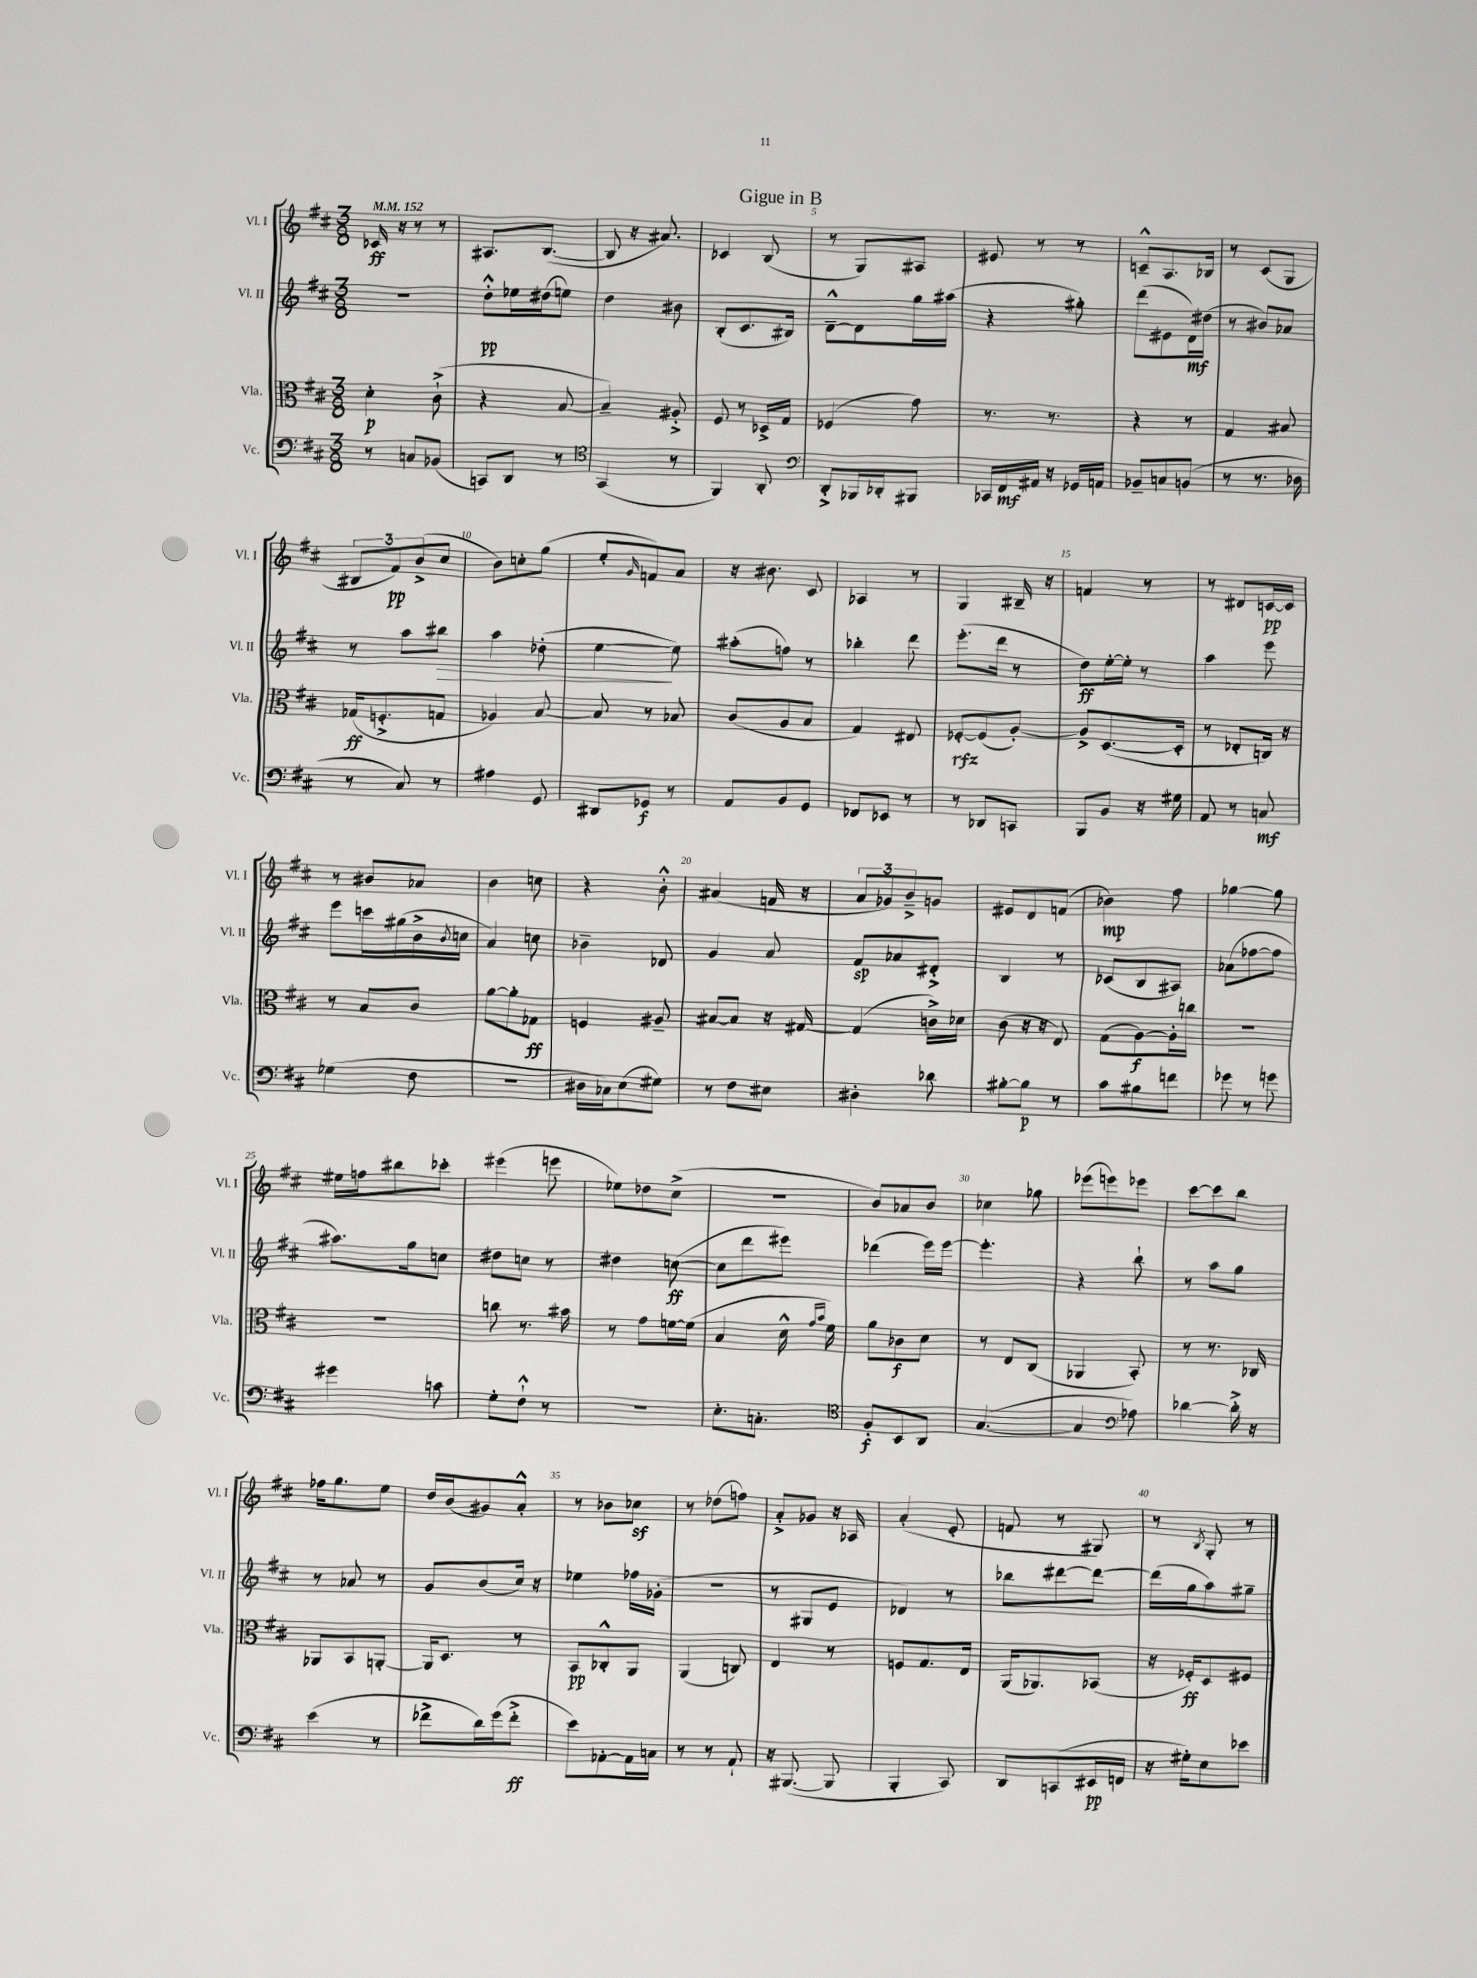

**kern	**dynam	**kern	**dynam	**kern	**dynam	**kern	**dynam
*part4	*part4	*part3	*part3	*part2	*part2	*part1	*part1
*staff4	*staff4	*staff3	*staff3	*staff2	*staff2	*staff1	*staff1
*I"Vc.	*	*I"Vla.	*	*I"Vl. II	*	*I"Vl. I	*
*I'Vc.	*	*I'Vla.	*	*I'Vl. II	*	*I'Vl. I	*
*clefF4	*	*clefC3	*	*clefG2	*	*clefG2	*
*k[f#c#]	*	*k[f#c#]	*	*k[f#c#]	*	*k[f#c#]	*
*M3/8	*	*M3/8	*	*M3/8	*	*M3/8	*
*MM152	*	*MM152	*	*MM152	*	*MM152	*
=1	=1	=1	=1	=1	=1	=1	=1
8r	.	4d'\	p	4.r	.	16c-X/	ff
.	.	.	.	.	.	16r	.
8Cn/L	.	.	.	.	.	8r	.
(8BB-X/J	.	(8c#`^\	.	.	.	8r	.
=2	=2	=2	=2	=2	=2	=2	=2
8CCn/L)	.	4r	.	8dd'^^\L	pp	8.A#X/L	.
8DD/J	.	.	.	16ee-X\L	.	.	.
.	.	.	.	(16dd#X\J	.	([8.B/J	.
8r	.	[8B/	.	8een\J)	.	.	.
=3	=3	=3	=3	=3	=3	=3	=3
*clefC4	*	*	*	*	*	*	*
(4GG/	.	4B~/])	.	4dd\	.	8B/]	.
.	.	.	.	.	.	16r	.
.	.	.	.	.	.	8.a#X/)	.
8r	.	8A#X'^/	.	8b#X\	.	.	.
=4	=4	=4	=4	=4	=4	=4	=4
4FF#/)	.	8F#/	.	(8B'/L	.	4c-X/	.
.	.	8r	.	8.c#/	.	.	.
8AA'/	.	16D-X^/LL	.	.	.	(8B/	.
.	.	16G/JJ	.	16B#X/Jk)	.	.	.
=5	=5	=5	=5	=5	=5	=5	=5
*clefF4	*	*	*	*	*	*	*
8DD'^/L	.	(4F-X/	.	[8d~^^\L	.	8r	.
16BBB-X/L	.	.	.	8d\]	.	8G/L)	.
16DD-X'/J	.	.	.	.	.	.	.
8BBB#X/J	.	8g\)	.	16gg\L	.	8A#X/J	.
.	.	.	.	(16aa#X\JJ	.	.	.
=6	=6	=6	=6	=6	=6	=6	=6
16CC-X/LL	.	8.r	.	4r	.	8e#X/	.
16FF#/	mf	.	.	.	.	.	.
16AA#X/JJ	.	.	.	.	.	8r	.
16r	.	8.r	.	.	.	.	.
16GG-X/LL	.	.	.	8gg#X'\)	.	8r	.
16AAn/JJ	.	.	.	.	.	.	.
=7	=7	=7	=7	=7	=7	=7	=7
8BB-X~/L	.	4r	.	(8ddd\L	.	8cn~^^/L	.
8Cn/	.	.	.	8e#X\	.	8.A/	.
(8BBn/J	.	8r	.	16d\L)	mf	.	.
.	.	.	.	(16dd#X\JJ	.	16B-X/Jk	.
=8	=8	=8	=8	=8	=8	=8	=8
8r	.	4G/	.	8r	.	8r	.
8.r	.	.	.	8b#X/L)	.	(8c#/L	.
.	.	8B#X/	.	8a-X/J	.	8G/J	.
16D-X\	.	.	.	.	.	.	.
!!LO:LB:g=z
=9	=9	=9	=9	=9	=9	=9	=9
8r	.	(16G-X/KL	ff	8r	.	12B#X/L	.
.	.	8.Fn'^/	.	.	.	.	.
.	.	.	.	.	.	12f#/)	pp
8C#/)	.	.	.	8aa\L	.	.	.
.	.	.	.	.	.	(12b^/	.
!	!	!	!	!	!LO:HP:b	!	!
8r	.	8Gn/J	.	8bb#X\J	>	8cc#/J	.
=10	=10	=10	=10	=10	=10	=10	=10
4A#X\	.	4A-X/)	.	4aa\	.	8b\L)	.
.	.	.	.	.	.	8ccn'\	.
8GG/	.	[8B/	.	(8dd-X'\	.	(8gg\J	.
=11	=11	=11	=11	=11	=11	=11	=11
8DD#X/L	.	8B/]	.	[4ee\	.	8ee'/L	.
.	.	.	.	.	.	16qqg/	.
8GG-X/J	f	8r	.	.	.	8fn/)	.
8r	.	8B-X/	.	8ee\])	]	8a/J	.
=12	=12	=12	=12	=12	=12	=12	=12
8AA/L	.	(8c#/L	.	(8aa#X'\L	.	16r	.
.	.	.	.	.	.	8.b#X\	.
8BB/	.	8A/	.	8ffn\J)	.	.	.
8GG/J	.	8B/J	.	8r	.	8c#/	.
=13	=13	=13	=13	=13	=13	=13	=13
8FF-X/L	.	4G/)	.	4bb-X'\	.	4A-X/	.
8EE-X/J	.	.	.	.	.	.	.
8r	.	8E#X/	.	8ddd\	.	8r	.
=14	=14	=14	=14	=14	=14	=14	=14
8r	.	[8F-X'/L	rfz	(8.eee'\L	.	4G/	.
8DD-X/L	.	(8F-/]	.	.	.	.	.
.	.	.	.	16ddd\Jk	.	.	.
8CCn/J	.	[8A'/J)	.	8r	.	16B#X~/	.
.	.	.	.	.	.	16r	.
=15	=15	=15	=15	=15	=15	=15	=15
8BBB/L	.	8A^/L]	.	8dd\L)	ff	4fn/	.
8BB/J	.	([8.D/	.	[16ee'\L	.	.	.
.	.	.	.	16ee'\JJ]	.	.	.
16r	.	.	.	8r	.	8r	.
16G#X\	.	16D'/Jk]	.	.	.	.	.
=16	=16	=16	=16	=16	=16	=16	=16
8AA/	.	8r	.	4aa\	.	8r	.
8r	.	8E-X'/L	.	.	.	8d#X/L	.
8Cn/	mf	16Cn/Jk)	.	8eee\	.	[16cn/L	pp
.	.	16r	.	.	.	16c/JJ]	.
!!LO:LB:g=z
=17	=17	=17	=17	=17	=17	=17	=17
(4G-X\	.	8r	.	8eee\L	.	8r	.
.	.	8B/L	.	16cccn\L	.	8b#X/L	.
.	.	.	.	(16gg#X\	.	.	.
8F#\	.	8c#/J	.	16b^\	.	8a-X/J	.
.	.	.	.	8qb/	.	.	.
.	.	.	.	16ccn\JJ	.	.	.
=18	=18	=18	=18	=18	=18	=18	=18
4.r	.	[8a\L	.	4a/)	.	4b\	.
.	.	8a'\]	.	.	.	.	.
.	.	8G-X\J	ff	8ccn\	.	8ccn\	.
=19	=19	=19	=19	=19	=19	=19	=19
16D#X\LL	.	4Fn/	.	4b-X~\	.	4r	.
16C-X\J)	.	.	.	.	.	.	.
(8E\	.	.	.	.	.	.	.
8G#X\J)	.	8A#X~/	.	8d-X/	.	8b'^^\	.
=20	=20	=20	=20	=20	=20	=20	=20
8r	.	[8B#X/L	.	4g/	.	(4a#X/	.
8F#\L	.	8B#/J]	.	.	.	.	.
8E#X\J	.	16r	.	8a/	.	16fn/	.
.	.	[16G#X/	.	.	.	16r	.
=21	=21	=21	=21	=21	=21	=21	=21
4D#X'\	.	(4G#/]	.	8f#/L	sp	12a/L	.
.	.	.	.	.	.	12g-X/)	.
.	.	.	.	8a-X/	.	.	.
.	.	.	.	.	.	12b~^/	.
8d-X\	.	16cn^\LL)	.	8d#X'^/J	.	8gn/J	.
.	.	16d-X\JJ	.	.	.	.	.
=22	=22	=22	=22	=22	=22	=22	=22
[8B#X'\L	.	(8c#\	.	4B/	.	8e#X/L	.
8B#\J]	p	16r	.	.	.	8d/	.
.	.	16r	.	.	.	.	.
8r	.	8E/)	.	8r	.	(8fn/J	.
=23	=23	=23	=23	=23	=23	=23	=23
8c#\L	.	(8G\L	.	(8c-X/L	.	4b-X\)	mp
8B#X\	.	[8A\)	f	8B/	.	.	.
8fn\J	.	16A'\L]	.	8A#X/J)	.	8ff#\	.
.	.	16ccn\JJ	.	.	.	.	.
=24	=24	=24	=24	=24	=24	=24	=24
8g-X\	.	4.r	.	(8a-X\L	.	[4gg-X\	.
8r	.	.	.	[8ff-X\	.	.	.
8gn\	.	.	.	8ff-\J]	.	8gg-\]	.
!!LO:LB:g=z
=25	=25	=25	=25	=25	=25	=25	=25
4g#X\	.	4.r	.	8.aa#X\L)	.	16ee#X\LL	.
.	.	.	.	.	.	16ffn\J	.
.	.	.	.	.	.	8bb#X\	.
.	.	.	.	16gg\k	.	.	.
8cn\	.	.	.	8ccn\J	.	8ccc-X'\J	.
=26	=26	=26	=26	=26	=26	=26	=26
8G'\L	.	8ccn\	.	8dd#X\L	.	(4eee#X\	.
8F#`^^\J	.	8.r	.	8ccn\J	.	.	.
8r	.	.	.	8r	.	8eeen\	.
.	.	16b#X\	.	.	.	.	.
=27	=27	=27	=27	=27	=27	=27	=27
4.r	.	8r	.	4dd#X\	.	8ee-X\L)	.
.	.	8g\L	.	.	.	8dd-X\	.
.	.	[16fn\L	.	([8ccn\	ff	(8cc#^\J	.
.	.	(16f\JJ]	.	.	.	.	.
=28	=28	=28	=28	=28	=28	=28	=28
8.E'\L	.	4B/	.	8cc\L]	.	4.r	.
.	.	.	.	8ddd\	.	.	.
8.Cn'\J	.	.	.	.	.	.	.
.	.	16d^^\	.	8eee#X\J)	.	.	.
.	.	16qqg/LL	.	.	.	.	.
.	.	16qqb/JJ	.	.	.	.	.
.	.	16f#\)	.	.	.	.	.
=29	=29	=29	=29	=29	=29	=29	=29
*clefC4	*	*	*	*	*	*	*
8F#'/L	f	8a\L	.	(4ddd-X\	.	8b/L)	.
8BB/	.	8c-X\	f	.	.	8a-X/	.
8AA/J	.	8d\J	.	16eee\LL)	.	8b/J	.
.	.	.	.	[16eee\JJ	.	.	.
=30	=30	=30	=30	=30	=30	=30	=30
([4.G/	.	8r	.	4.eee'\]	.	4cc-X\	.
.	.	8E/L	.	.	.	.	.
.	.	(8C#/J	.	.	.	8gg-X\	.
=31	=31	=31	=31	=31	=31	=31	=31
4G/]	.	4AA-X/	.	4r	.	(8eee-X\L	.
.	.	.	.	.	.	8eeen\)	.
*clefF4	*	*	*	*	*	*	*
8A-X\)	.	8BB'/)	.	8bb`\	.	8eee-X\J	.
=32	=32	=32	=32	=32	=32	=32	=32
[4d-X\	.	8r	.	8r	.	[8ccc#\L	.
.	.	8.r	.	8aa\L	.	8ccc#\]	.
16d-'^\]	.	.	.	8gg\J	.	8bb\J	.
16r	.	16C-X/	.	.	.	.	.
!!LO:LB:g=z
=33	=33	=33	=33	=33	=33	=33	=33
(4e\	.	8AA-X/L	.	8r	.	16ff-X\KL	.
.	.	.	.	.	.	8.gg\	.
.	.	8BB/	.	8a-X/	.	.	.
8r	.	[8AAn'/J	.	8r	.	8ee\J	.
=34	=34	=34	=34	=34	=34	=34	=34
8f-X^\L	.	16AA/KL]	.	8g/L	.	16dd/LL	.
.	.	8.D/J	.	.	.	(16b/J	.
16d\L)	.	.	.	(8b/	.	8g#X/)	.
(16g\J	.	.	.	.	.	.	.
8f-'^\J	ff	8r	.	16cc#/Jk)	.	8a'^^/J	.
.	.	.	.	16r	.	.	.
=35	=35	=35	=35	=35	=35	=35	=35
8e\L)	.	8BB/L	pp	4ee-X\	.	8r	.
[8AA-X'\	.	8C-X'^^/	.	.	.	8b-X\L	.
16AA-\L]	.	8AA/J	.	16ff-X\LL	.	8cc-Xz\J	.
16Cn\JJ	.	.	.	(16g-X'\JJ	.	.	.
=36	=36	=36	=36	=36	=36	=36	=36
8r	.	(4AA/	.	4.r	.	8r	.
8r	.	.	.	.	.	(8dd-X\L	.
8AA`/	.	8Cn/)	.	.	.	8ffn\J)	.
=37	=37	=37	=37	=37	=37	=37	=37
16r	.	4E/	.	8r	.	8a'^/L	.
([8.BBB#X/	.	.	.	.	.	.	.
.	.	.	.	8G#X/L	.	8g-X/J	.
8BBB#/]	.	8r	.	8e/J	.	16r	.
.	.	.	.	.	.	16A-X/	.
=38	=38	=38	=38	=38	=38	=38	=38
4BBB'/	.	8Fn/L	.	4d-X/)	.	(4a'/	.
.	.	8.G/	.	.	.	.	.
8CC#/)	.	.	.	8r	.	8e'/	.
.	.	16E/Jk	.	.	.	.	.
=39	=39	=39	=39	=39	=39	=39	=39
8DD/L	.	(16AA/KL	.	8bb-X\L	.	8fn/	.
.	.	8.AA-X/)	.	.	.	.	.
(8CCn/	.	.	.	[8ddd#X\	.	8r	.
16EE#X/L	pp	(8BB-X/J	.	8ddd#\J_	.	8G#X/)	.
16FFn/JJ	.	.	.	.	.	.	.
=40	=40	=40	=40	=40	=40	=40	=40
16r	.	16r	.	(16ddd#\LL]	.	8r	.
16G#X'\KL)	.	16F-X'/KL)	ff	16gg\J	.	.	.
.	.	.	.	.	.	8qB/	.
8E\	.	8D/	.	8aa\)	.	8G'/	.
8e-X\J	.	8F#X/J	.	8gg#X~\J	.	8r	.
==	==	==	==	==	==	==	==
*-	*-	*-	*-	*-	*-	*-	*-
